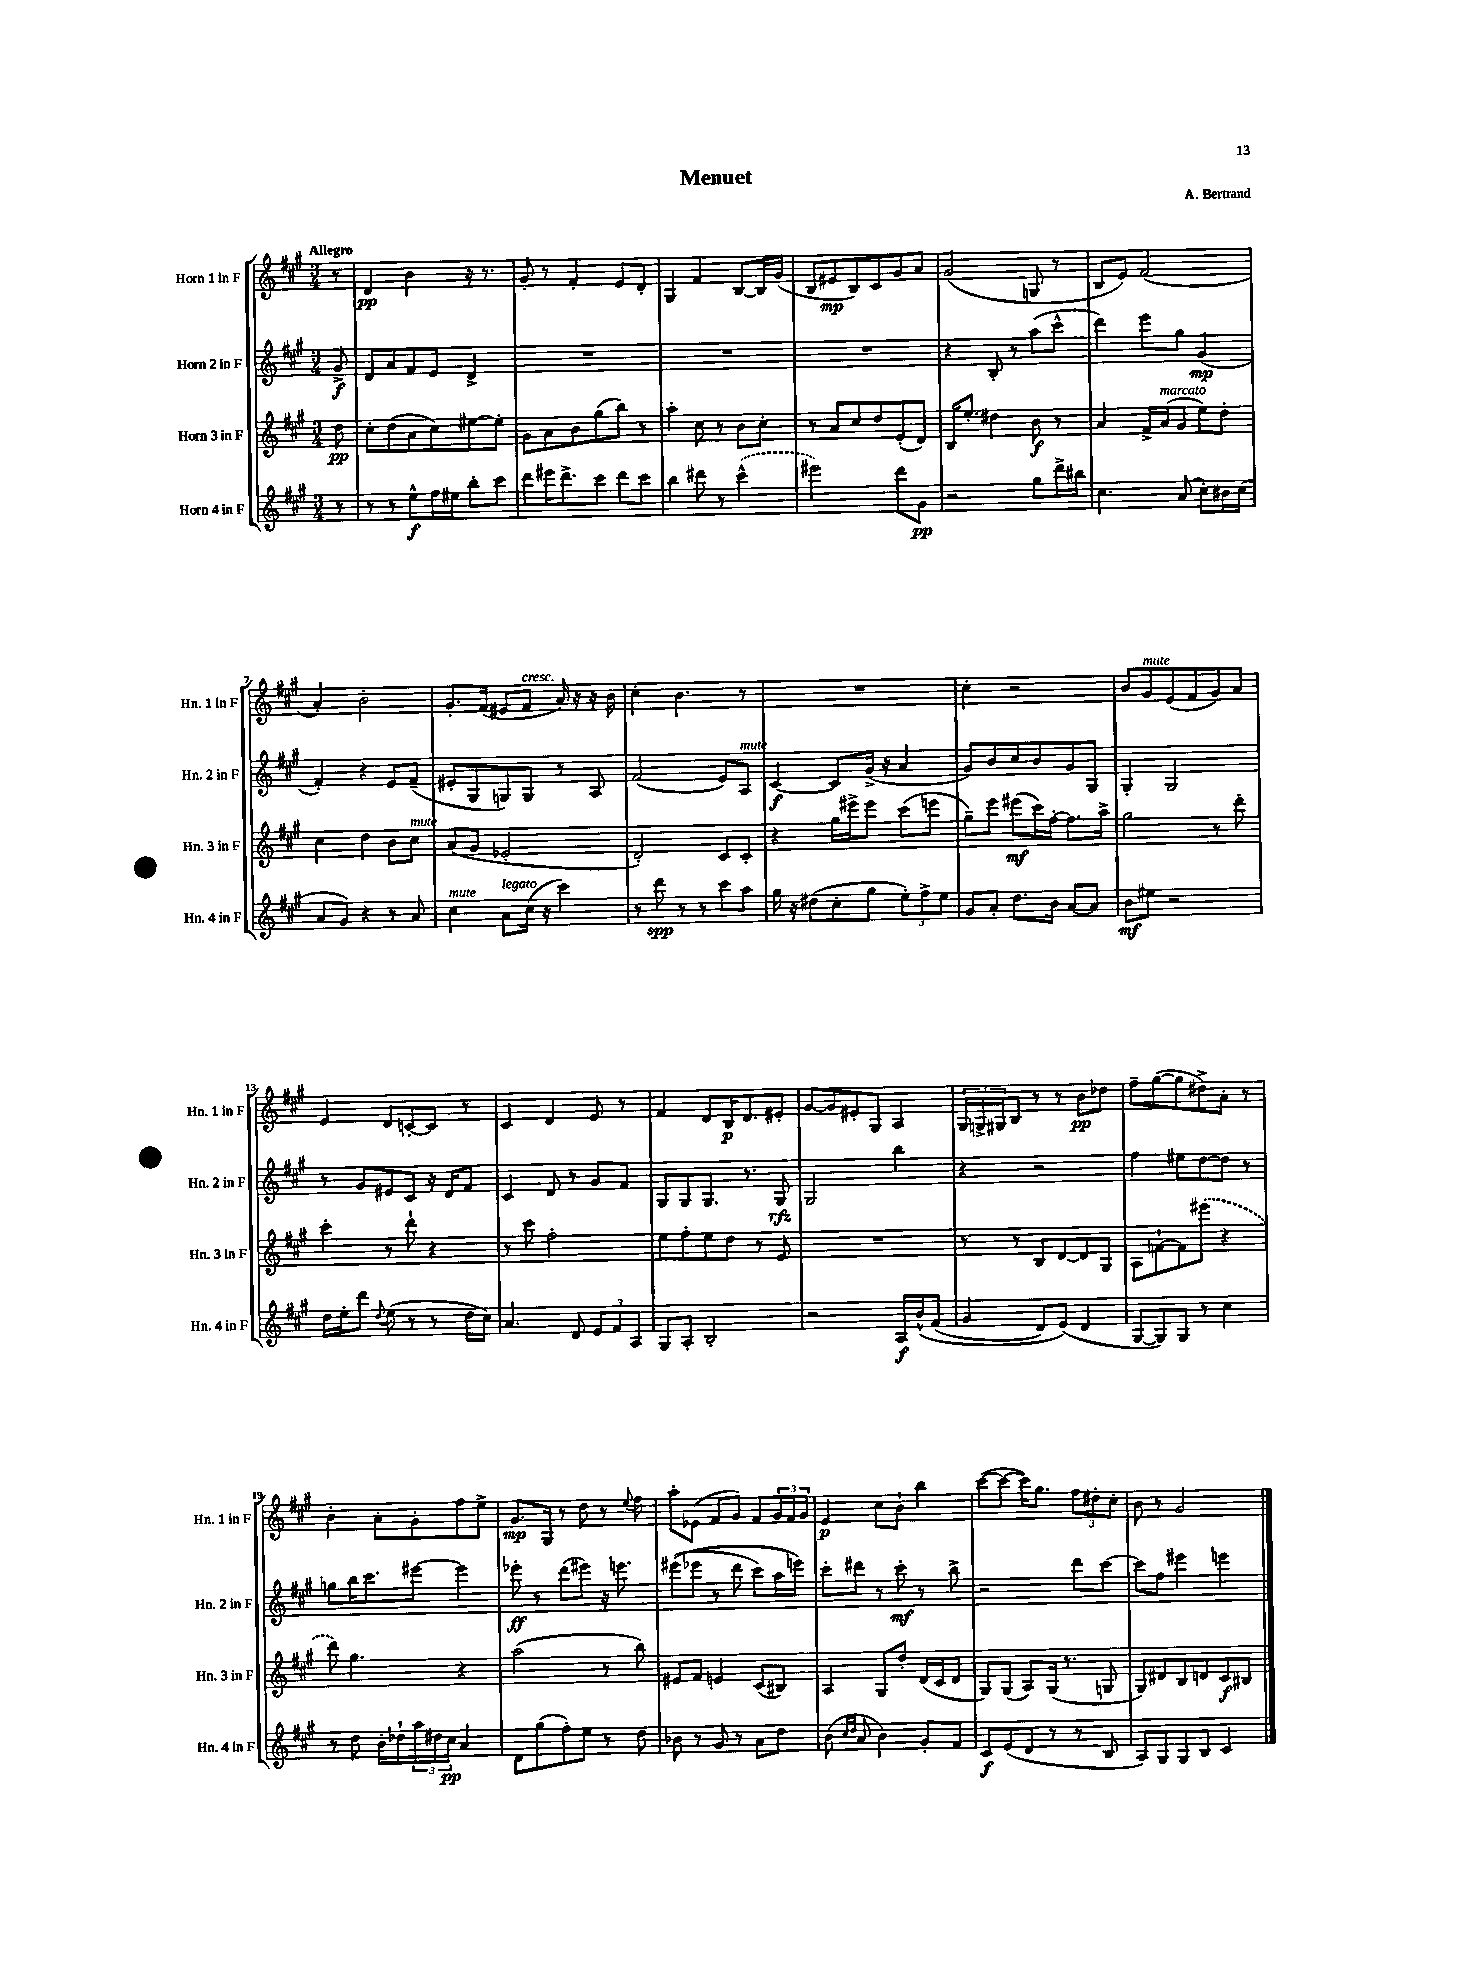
\header { title = "Menuet" composer = "A. Bertrand" }
<<
\new StaffGroup <<
\new Staff = "s0" \with { instrumentName = "Horn 1 in F" shortInstrumentName = "Hn. 1 in F" } {
    \clef treble \key a \major \numericTimeSignature \time 3/4 \partial 8 \tempo "Allegro"
    r8 |
    d'4\pp b'4 r16 r8. |
    gis'8-. r8 fis'4-. e'8 d'8-. |
    gis4 fis'4 b8~ b16 gis'16( |
    b8 eis'8\mp b8) cis'8 gis'8 a'8 |
    gis'2( g8 r8 |
    b8 e'8) fis'2( |
    a'4-.) b'2-. |
    gis'8.-. fis'16( eis'8 fis'8^\markup { \italic "cresc." } a'16) r16 r16 b'16 |
    cis''4-. b'4. r8 |
    R2. |
    cis''4-. r2 |
    b'8 gis'8^\markup { \italic "mute" } e'8( fis'8 gis'8) a'8 |
    e'4 d'8 c'8~-. c'8 r8 |
    cis'4 d'4 e'8 r8 |
    fis'4 d'8 b16\p d'8. eis'8-. |
    gis'8~ gis'8 eis'8-. gis8 a4 |
    \tuplet 3/2 { gis16 g16-> gis16 } b8 r8 r8 b'8\pp des''8 |
    fis''8-- gis''8~( gis''8 dis''8->) a'8-. r8 |
    b'4-. a'8-. gis'8-. fis''8 e''8-> |
    gis'8.\mp gis16 r8 d''8 r8 \appoggiatura { e''8 } fis''8 |
    a''8-. ees'8( fis'8 gis'8) fis'8 \tuplet 3/2 { gis'16 fis'16 gis'16 } |
    e'4\p cis''8 b'8-! b''4 |
    cis'''8~( cis'''8~ cis'''16) gis''8. \tuplet 3/2 { fis''8 dis''8-. cis''8-. } |
    b'8 r8 gis'2 \bar "|." |
}
\new Staff = "s1" \with { instrumentName = "Horn 2 in F" shortInstrumentName = "Hn. 2 in F" } {
    \clef treble \key a \major \numericTimeSignature \time 3/4 \partial 8
    gis'8->\f |
    d'8 a'8 fis'8 e'8 d'4-> |
    R2. |
    R2. |
    R2. |
    r4 b8-. r8 a''8( cis'''8-^ |
    d'''4) e'''8 gis''8 gis'4\mp( |
    fis'4-.) r4 e'8 fis'8--( |
    eis'8-. gis8 g8) g8 r8 a8 |
    fis'2( e'8) a8^\markup { \italic "mute" } |
    cis'4~\f cis'8 gis'16->( r16 a'4 |
    gis'8) b'8 cis''8 b'8 gis'8 gis8 |
    gis4-. gis2 |
    r8 gis'8 eis'8 cis'8 r16 d'16 fis'8 |
    cis'4 d'8 r8 gis'8 fis'8 |
    gis8 gis8 gis8. r8. gis8\rfz |
    gis2 b''4 |
    r4 r2 |
    fis''4 eis''8 d''8~ d''8 r8 |
    g''8 b''16 cis'''8. eis'''8~ eis'''4 |
    ees'''8-.\ff r8 d'''8( eis'''8) r16 e'''8. |
    eis'''8(\( ees'''8 r8 d'''8 cis'''8) a''16 e'''16\) |
    cis'''8-. dis'''8 r8 cis'''8-.\mf r8 b''8-> |
    r2 d'''8 cis'''8~ |
    cis'''8 fis''8 eis'''4 e'''4 \bar "|." |
}
\new Staff = "s2" \with { instrumentName = "Horn 3 in F" shortInstrumentName = "Hn. 3 in F" } {
    \clef treble \key a \major \numericTimeSignature \time 3/4 \partial 8
    d''8\pp |
    cis''8-. d''8( a'8 cis''8) eis''8~ eis''8-. |
    gis'8 a'8 b'8 gis''8( b''8) r8 |
    a''4-. cis''8 r8 b'8 cis''8-. |
    r8 a'8 cis''8 d''8 e'8-.( d'8) |
    b16 e''8.-. dis''4 b'8\f r8 |
    a'4 fis'16-> a'16^\markup { \italic "marcato" }( gis'8 e''8) d''8-. |
    cis''4 d''4 b'8 cis''8^\markup { \italic "mute" } |
    a'8( gis'8 ees'2-. |
    d'2-.) cis'8 cis'8-. |
    r4 gis''16 eis'''16-> eis'''8 cis'''8( e'''8 |
    gis''8--) e'''8 eis'''8\mf( cis'''16) fis''16~-. fis''8. a''16-> |
    gis''2 r8 d'''8-. |
    cis'''4-. r8 d'''8-! r4 |
    r8 cis'''8 fis''2-. |
    e''8 fis''8-. e''8 d''8 r8 e'8 |
    R2. |
    r8 r8 b8 d'8~ d'8 gis8 |
    a8 f'8~-! f'8 \once \slurDashed eis'''8( r4 |
    d'''8) gis''4. r4 |
    a''2( r8 b''8) |
    eis'8 fis'8 e'4 cis'8( bis8) |
    a4 gis8 d''8-. d'16( cis'16 d'8 |
    gis8) gis8( a8) gis16( r8. g8 |
    gis8) dis'8 b8 d'8 cis'8\f bis8 \bar "|." |
}
\new Staff = "s3" \with { instrumentName = "Horn 4 in F" shortInstrumentName = "Hn. 4 in F" } {
    \clef treble \key a \major \numericTimeSignature \time 3/4 \partial 8
    r8 |
    r8 r8 e''8-^\f fis''16 eis''16 b''8-. cis'''8 |
    d'''8 eis'''16 d'''8.-> cis'''8 d'''8 cis'''8 |
    b''4 dis'''8 r8 \once \slurDashed cis'''4-^( |
    eis'''2) d'''8 gis'8\pp |
    r2 gis''8 d'''16-> bis''16 |
    cis''4. a'8( cis''8-.) bis'16 cis''16( |
    a'8 gis'8) r4 r8 a'8 |
    cis''4^\markup { \italic "mute" } a'8^\markup { \italic "legato" } cis''16( r16 cis'''4) |
    r8 d'''8\spp r8 r8 cis'''8 a''8 |
    gis''16 r16 dis''8( cis''8-. gis''8 \tuplet 3/2 { e''8-.) fis''8-> e''8 } |
    gis'8 a'8-. d''8. b'16 a'8~ a'8 |
    b'8\mf eis''8 r2 |
    d''16 e''16-. d'''8 \appoggiatura { d''8 } e''8( r8 r8 d''16 cis''16) |
    a'4. d'8 \tuplet 3/2 { e'8 fis'8 a8 } |
    gis8 a8-. b2-. |
    r2 a16\f b'16-^\( fis'8( |
    gis'4 d'8) e'8(\) d'4 |
    gis8~ gis8) gis8 r8 cis''4 |
    r8 d''8 b'16-. des''16-! \tuplet 3/2 { a''16 dis''16 cis''16\pp } a'4 |
    d'8 gis''8( fis''8-.) e''8 r8 d''8 |
    bes'8 r8 gis'8 r8 a'8 d''8 |
    b'8( \grace { cis''16 d''16 } a'8 b'4) gis'8-. fis'8 |
    cis'8\f e'8( d'8 r8 r8 b8 |
    a8) gis8 gis8 b8 cis'4 \bar "|." |
}
>>
>>
